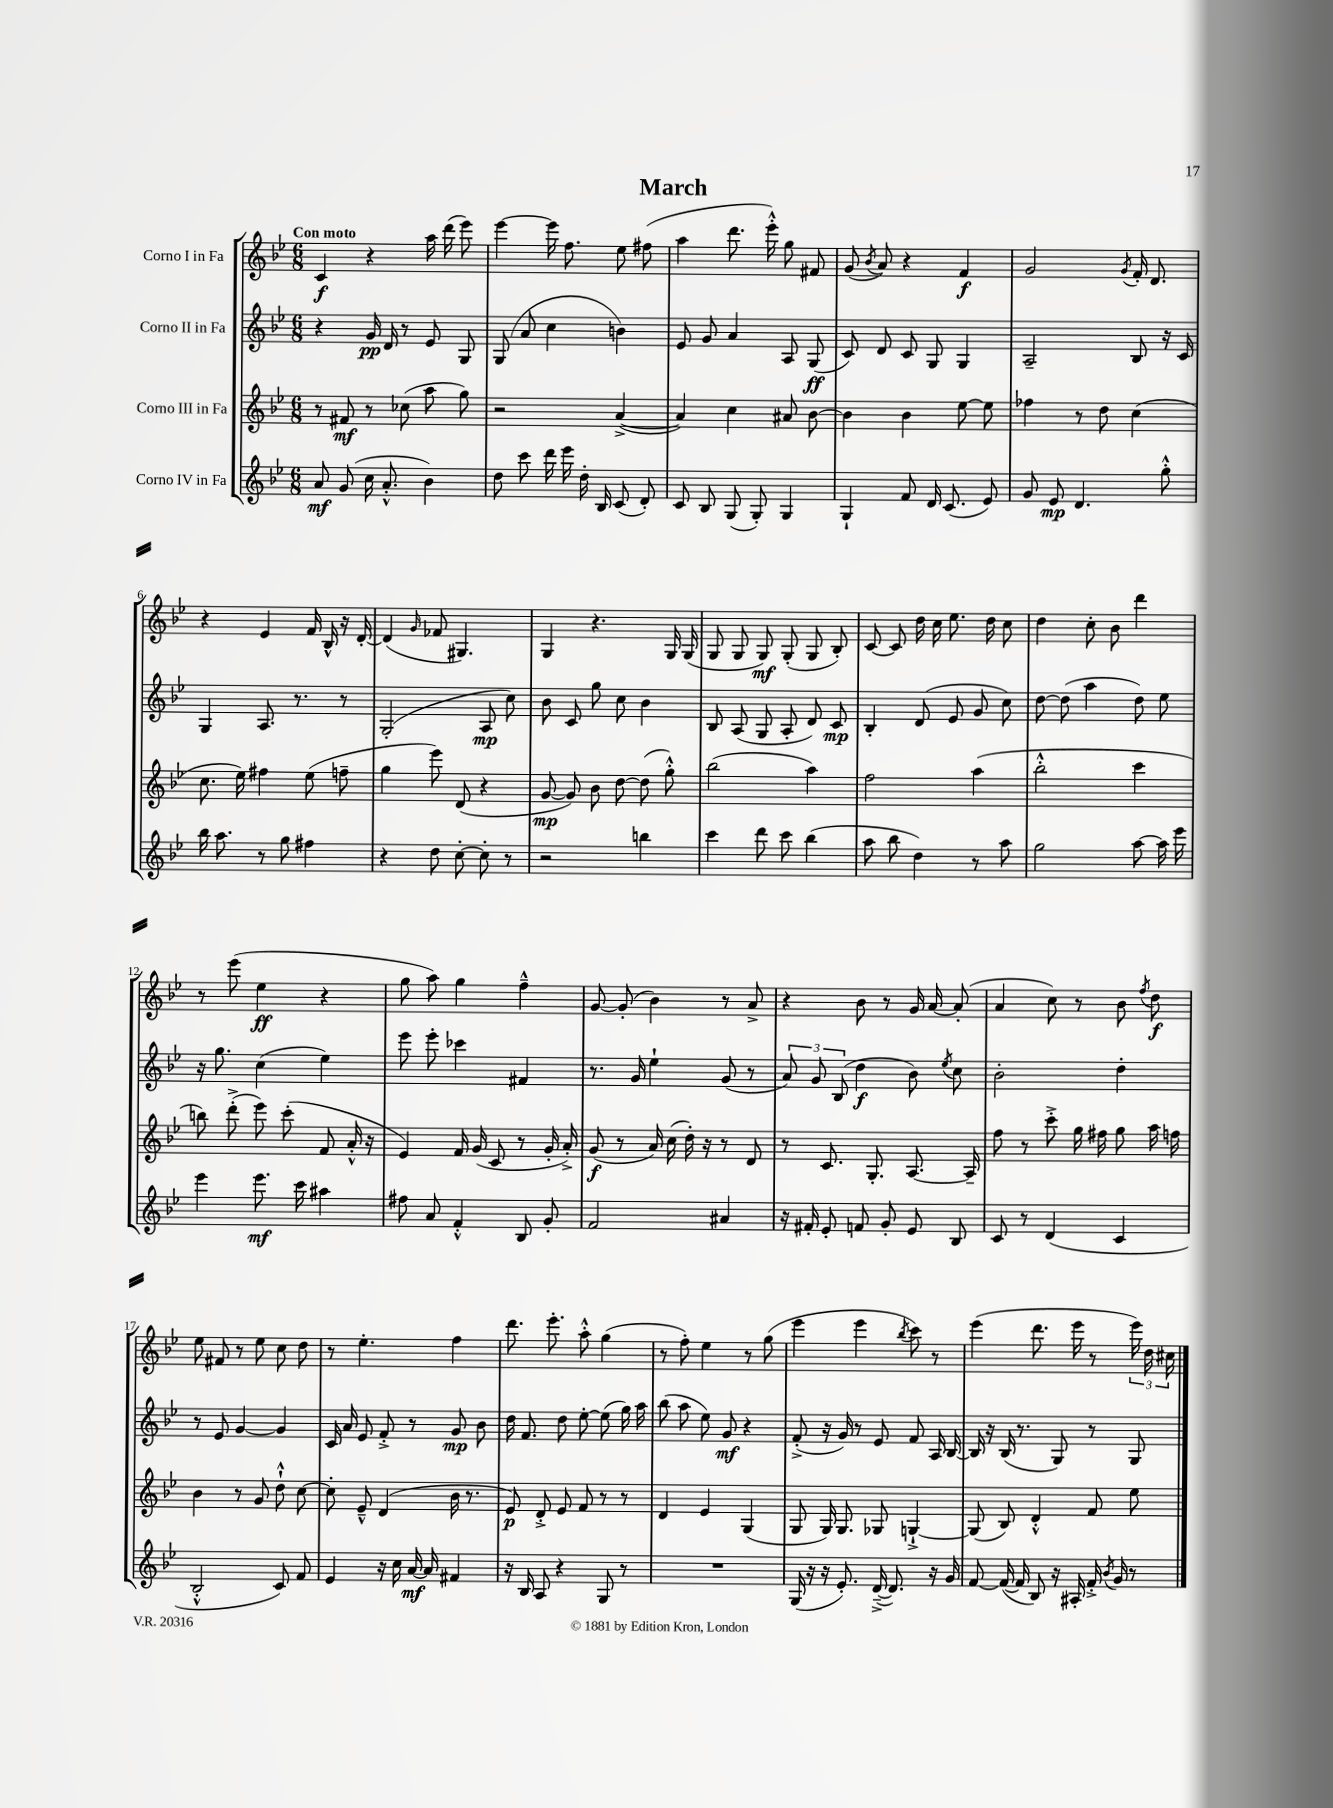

**kern	**dynam	**kern	**dynam	**kern	**dynam	**kern	**dynam
*part4	*part4	*part3	*part3	*part2	*part2	*part1	*part1
*staff4	*staff4	*staff3	*staff3	*staff2	*staff2	*staff1	*staff1
*I"Corno IV in Fa	*	*I"Corno III in Fa	*	*I"Corno II in Fa	*	*I"Corno I in Fa	*
*clefG2	*	*clefG2	*	*clefG2	*	*clefG2	*
*k[b-e-]	*	*k[b-e-]	*	*k[b-e-]	*	*k[b-e-]	*
*M6/8	*	*M6/8	*	*M6/8	*	*M6/8	*
=1	=1	=1	=1	=1	=1	=1	=1
!	!	!	!	!	!	!LO:TX:a:B:t=Con moto	!
8a/	mf	8r	.	4r	.	4c/	f
(8g/	.	8f#X/	mf	.	.	.	.
16cc\	.	8r	.	16g/	pp	4r	.
8.a'^^/	.	.	.	16d/	.	.	.
.	.	(8cc-X\	.	8r	.	.	.
4b-\)	.	8aa\	.	8e-/	.	16aa\	.
.	.	.	.	.	.	(16ddd\	.
.	.	8gg\)	.	8G/	.	8eee-\)	.
=2	=2	=2	=2	=2	=2	=2	=2
8dd\	.	2r	.	(8G/	.	[4eee-\	.
8ccc\	.	.	.	8a/	.	.	.
16ddd\	.	.	.	4cc\	.	16eee-\]	.
16eee-\	.	.	.	.	.	8.ff\	.
16dd'\	.	.	.	.	.	.	.
16B-/	.	.	.	.	.	.	.
(8c/	.	([4a^/	.	4bn\)	.	8ee-\	.
8d'/)	.	.	.	.	.	(8ff#X\	.
=3	=3	=3	=3	=3	=3	=3	=3
8c/	.	4a/])	.	8e-/	.	4aa\	.
8B-/	.	.	.	8g/	.	.	.
(8G/	.	4cc\	.	4a/	.	8.ddd\	.
8G'/)	.	.	.	.	.	.	.
.	.	.	.	.	.	16eee-'^^\)	.
4G/	.	8a#X/	.	8A/	.	8gg\	.
.	.	[8b-\	.	(8G/	ff	8f#X/	.
=4	=4	=4	=4	=4	=4	=4	=4
4G`/	.	4b-\]	.	8c/)	.	(8g/	.
.	.	.	.	.	.	8qb-/	.
.	.	.	.	8d/	.	8a/)	.
8f/	.	4b-\	.	8c/	.	4r	.
16d/	.	.	.	8G/	.	.	.
(8.c/	.	.	.	.	.	.	.
.	.	[8ee-\	.	4G/	.	4f/	f
8e-/)	.	8ee-\]	.	.	.	.	.
=5	=5	=5	=5	=5	=5	=5	=5
8g/	.	4ff-X\	.	2A~/	.	2g/	.
8e-/	mp	.	.	.	.	.	.
4.d/	.	8r	.	.	.	.	.
.	.	8dd\	.	.	.	.	.
.	.	.	.	.	.	8qg/	.
.	.	(4cc\	.	8B-/	.	16f'/	.
.	.	.	.	.	.	8.d/	.
8gg'^^\	.	.	.	16r	.	.	.
.	.	.	.	16c/	.	.	.
!!LO:LB:g=z
=6	=6	=6	=6	=6	=6	=6	=6
16bb-\	.	8.cc\	.	4G/	.	4r	.
8.aa\	.	.	.	.	.	.	.
.	.	16ee-\)	.	.	.	.	.
8r	.	4ff#X\	.	8.A/	.	4e-/	.
8gg\	.	.	.	.	.	.	.
.	.	.	.	8.r	.	.	.
4ff#X\	.	(8ee-\	.	.	.	16f/	.
.	.	.	.	.	.	16B-^^/	.
.	.	8ffn~\	.	8r	.	16r	.
.	.	.	.	.	.	[16d'/	.
=7	=7	=7	=7	=7	=7	=7	=7
4r	.	4gg\	.	(2G'/	.	(4d/]	.
.	.	.	.	.	.	16qqg/	.
8dd\	.	8eee-\)	.	.	.	8f-X/	.
[8cc'\	.	(8d/	.	.	.	4.G#X/)	.
8cc'\]	.	4r	.	8A/	mp	.	.
8r	.	.	.	8cc\)	.	.	.
=8	=8	=8	=8	=8	=8	=8	=8
2r	.	[8g/	mp	8b-\	.	4G/	.
.	.	8g/])	.	8c/	.	.	.
.	.	8b-\	.	8gg\	.	4.r	.
.	.	[8dd\	.	8cc\	.	.	.
4bbn\	.	(8dd\]	.	4b-\	.	.	.
.	.	8gg'^^\)	.	.	.	16G/	.
.	.	.	.	.	.	(16G/	.
=9	=9	=9	=9	=9	=9	=9	=9
4ccc\	.	(2bb-\	.	8B-/	.	8G/	.
.	.	.	.	(8A/	.	8G/	.
8ddd\	.	.	.	8G/	.	8G/)	mf
8ccc\	.	.	.	8A'/	.	(8G'/	.
(4bb-\	.	4aa\)	.	8d/)	.	8G/	.
.	.	.	.	8c/	mp	8B-'/)	.
=10	=10	=10	=10	=10	=10	=10	=10
8aa\	.	2ff\	.	4B-'/	.	[8c/	.
8bb-\	.	.	.	.	.	8c/]	.
4dd\)	.	.	.	(8d/	.	16dd\	.
.	.	.	.	.	.	16cc\	.
.	.	.	.	8e-/	.	8.ee-\	.
8r	.	(4aa\	.	8g/	.	.	.
.	.	.	.	.	.	16dd\	.
8aa\	.	.	.	8cc\)	.	8cc\	.
=11	=11	=11	=11	=11	=11	=11	=11
2gg\	.	2bb-'^^\	.	[8dd\	.	4dd\	.
.	.	.	.	(8dd\]	.	.	.
.	.	.	.	4aa\	.	8cc'\	.
.	.	.	.	.	.	8b-\	.
[8aa\	.	4ccc\	.	8dd\)	.	4ddd\	.
16aa\]	.	.	.	8ee-\	.	.	.
16eee-\	.	.	.	.	.	.	.
!!LO:LB:g=z
=12	=12	=12	=12	=12	=12	=12	=12
4eee-\	.	8bbn\)	.	16r	.	8r	.
.	.	.	.	8.gg\	.	.	.
.	.	(8ddd'^\	.	.	.	(8eee-\	.
8.eee-\	mf	8eee-\)	.	(4cc\	.	4ee-\	ff
.	.	(8ccc'\	.	.	.	.	.
16ccc\	.	.	.	.	.	.	.
4aa#X\	.	8f/	.	4ee-\)	.	4r	.
.	.	16a'^^/	.	.	.	.	.
.	.	16r	.	.	.	.	.
=13	=13	=13	=13	=13	=13	=13	=13
8ff#X\	.	4e-/)	.	8eee-\	.	8gg\	.
8a/	.	.	.	8eee-'\	.	8aa\)	.
4f'^^/	.	16f/	.	4ccc-X\	.	4gg\	.
.	.	(16g/	.	.	.	.	.
.	.	8c/	.	.	.	.	.
8B-/	.	8r	.	4f#X/	.	4ff~^^\	.
8g'/	.	16g'/	.	.	.	.	.
.	.	16a'^/)	.	.	.	.	.
=14	=14	=14	=14	=14	=14	=14	=14
2f/	.	(8g/	f	8.r	.	[8g/	.
.	.	8r	.	.	.	(8g'/]	.
.	.	.	.	16g/	.	.	.
.	.	16a/)	.	4ee-`\	.	4b-\)	.
.	.	(16cc\	.	.	.	.	.
.	.	16dd'\)	.	.	.	.	.
.	.	16r	.	.	.	.	.
4a#X/	.	8r	.	(8g/	.	8r	.
.	.	8d/	.	8r	.	8a^/	.
=15	=15	=15	=15	=15	=15	=15	=15
16r	.	8r	.	12a/)	.	4r	.
16f#X'/	.	.	.	.	.	.	.
.	.	.	.	12g/	.	.	.
8e-'/	.	8.c/	.	.	.	.	.
.	.	.	.	(12B-/	.	.	.
8fn/	.	.	.	4dd\	f	8b-\	.
.	.	8.G'/	.	.	.	.	.
8g'/	.	.	.	.	.	8r	.
8e-/	.	[8.A/	.	8b-\)	.	16g/	.
.	.	.	.	.	.	[16a/	.
.	.	.	.	8qee-/	.	.	.
8B-/	.	.	.	8cc\	.	(8a'/]	.
.	.	16A~/]	.	.	.	.	.
=16	=16	=16	=16	=16	=16	=16	=16
8c/	.	8ff\	.	2b-'\	.	4a/	.
8r	.	8r	.	.	.	.	.
(4d/	.	8ccc'^\	.	.	.	8cc\)	.
.	.	16gg\	.	.	.	8r	.
.	.	16ff#X\	.	.	.	.	.
4c/	.	8gg\	.	4dd'\	.	8b-\	.
.	.	.	.	.	.	8qff/	.
.	.	16aa\	.	.	.	8dd\	f
.	.	16ffn\	.	.	.	.	.
!!LO:LB:g=z
=17	=17	=17	=17	=17	=17	=17	=17
2B-'^^/	.	4b-\	.	8r	.	8ee-\	.
.	.	.	.	8e-/	.	8f#X/	.
.	.	8r	.	[4g/	.	8r	.
.	.	8g/	.	.	.	8ee-\	.
8c/)	.	8dd`^^\	.	4g/]	.	8cc\	.
8f/	.	[8cc\	.	.	.	8dd\	.
=18	=18	=18	=18	=18	=18	=18	=18
4e-/	.	8cc'\]	.	16c/	.	8r	.
.	.	.	.	16a/	.	.	.
.	.	8e-~^^/	.	8e-/	.	4.ee-'\	.
16r	.	(4d/	.	8f'^/	.	.	.
16cc\	.	.	.	.	.	.	.
[16a/	mf	.	.	8r	.	.	.
16a/]	.	.	.	.	.	.	.
4f#X/	.	16b-\	.	8g/	mp	4ff\	.
.	.	8.r	.	.	.	.	.
.	.	.	.	8b-\	.	.	.
=19	=19	=19	=19	=19	=19	=19	=19
16r	.	8e-/)	p	16dd\	.	8.ddd\	.
16B-/	.	.	.	8.f/	.	.	.
8A/	.	8d'^/	.	.	.	.	.
.	.	.	.	.	.	8.eee-'\	.
4r	.	8e-/	.	8dd\	.	.	.
.	.	8f/	.	[8ee-'\	.	8aa'^^\	.
8G/	.	8r	.	(8ee-\]	.	(4gg\	.
8r	.	8r	.	16gg\)	.	.	.
.	.	.	.	16aa\	.	.	.
=20	=20	=20	=20	=20	=20	=20	=20
2.r	.	4d/	.	(8bb-\	.	8r	.
.	.	.	.	8aa\	.	8ff'\)	.
.	.	4e-/	.	8ee-\)	.	4ee-\	.
.	.	.	.	8g/	mf	.	.
.	.	(4G/	.	4r	.	8r	.
.	.	.	.	.	.	(8gg\	.
=21	=21	=21	=21	=21	=21	=21	=21
(16G/	.	8G/	.	(8f'^/	.	4eee-\	.
16r	.	.	.	.	.	.	.
16r	.	16G/)	.	16r	.	.	.
8.e-'/)	.	8.G/	.	16g/)	.	.	.
.	.	.	.	8r	.	4eee-\	.
([16d~^/	.	8G-X/	.	8e-/	.	.	.
8.d/])	.	.	.	.	.	.	.
.	.	.	.	.	.	8qbb-/	.
.	.	[4Gn`^/	.	8f/	.	8ccc\)	.
16r	.	.	.	16A/	.	8r	.
16g/	.	.	.	[16B-/	.	.	.
=22	=22	=22	=22	=22	=22	=22	=22
[8f/	.	(8G/]	.	16B-/]	.	(4eee-\	.
.	.	.	.	16r	.	.	.
(16f/_	.	8B-/)	.	(16B-/	.	.	.
16f/]	.	.	.	8.r	.	.	.
8B-/)	.	4d'^^/	.	.	.	8.ddd\	.
16r	.	.	.	8G/)	.	.	.
16A#X'/	.	.	.	.	.	16eee-\	.
16f'^/	.	8f/	.	8r	.	8r	.
8qb-/	.	.	.	.	.	.	.
16g/	.	.	.	.	.	.	.
8r	.	8ee-\	.	8G/	.	24eee-\)	.
.	.	.	.	.	.	24dd\	.
.	.	.	.	.	.	24cc#X\	.
==	==	==	==	==	==	==	==
*-	*-	*-	*-	*-	*-	*-	*-
